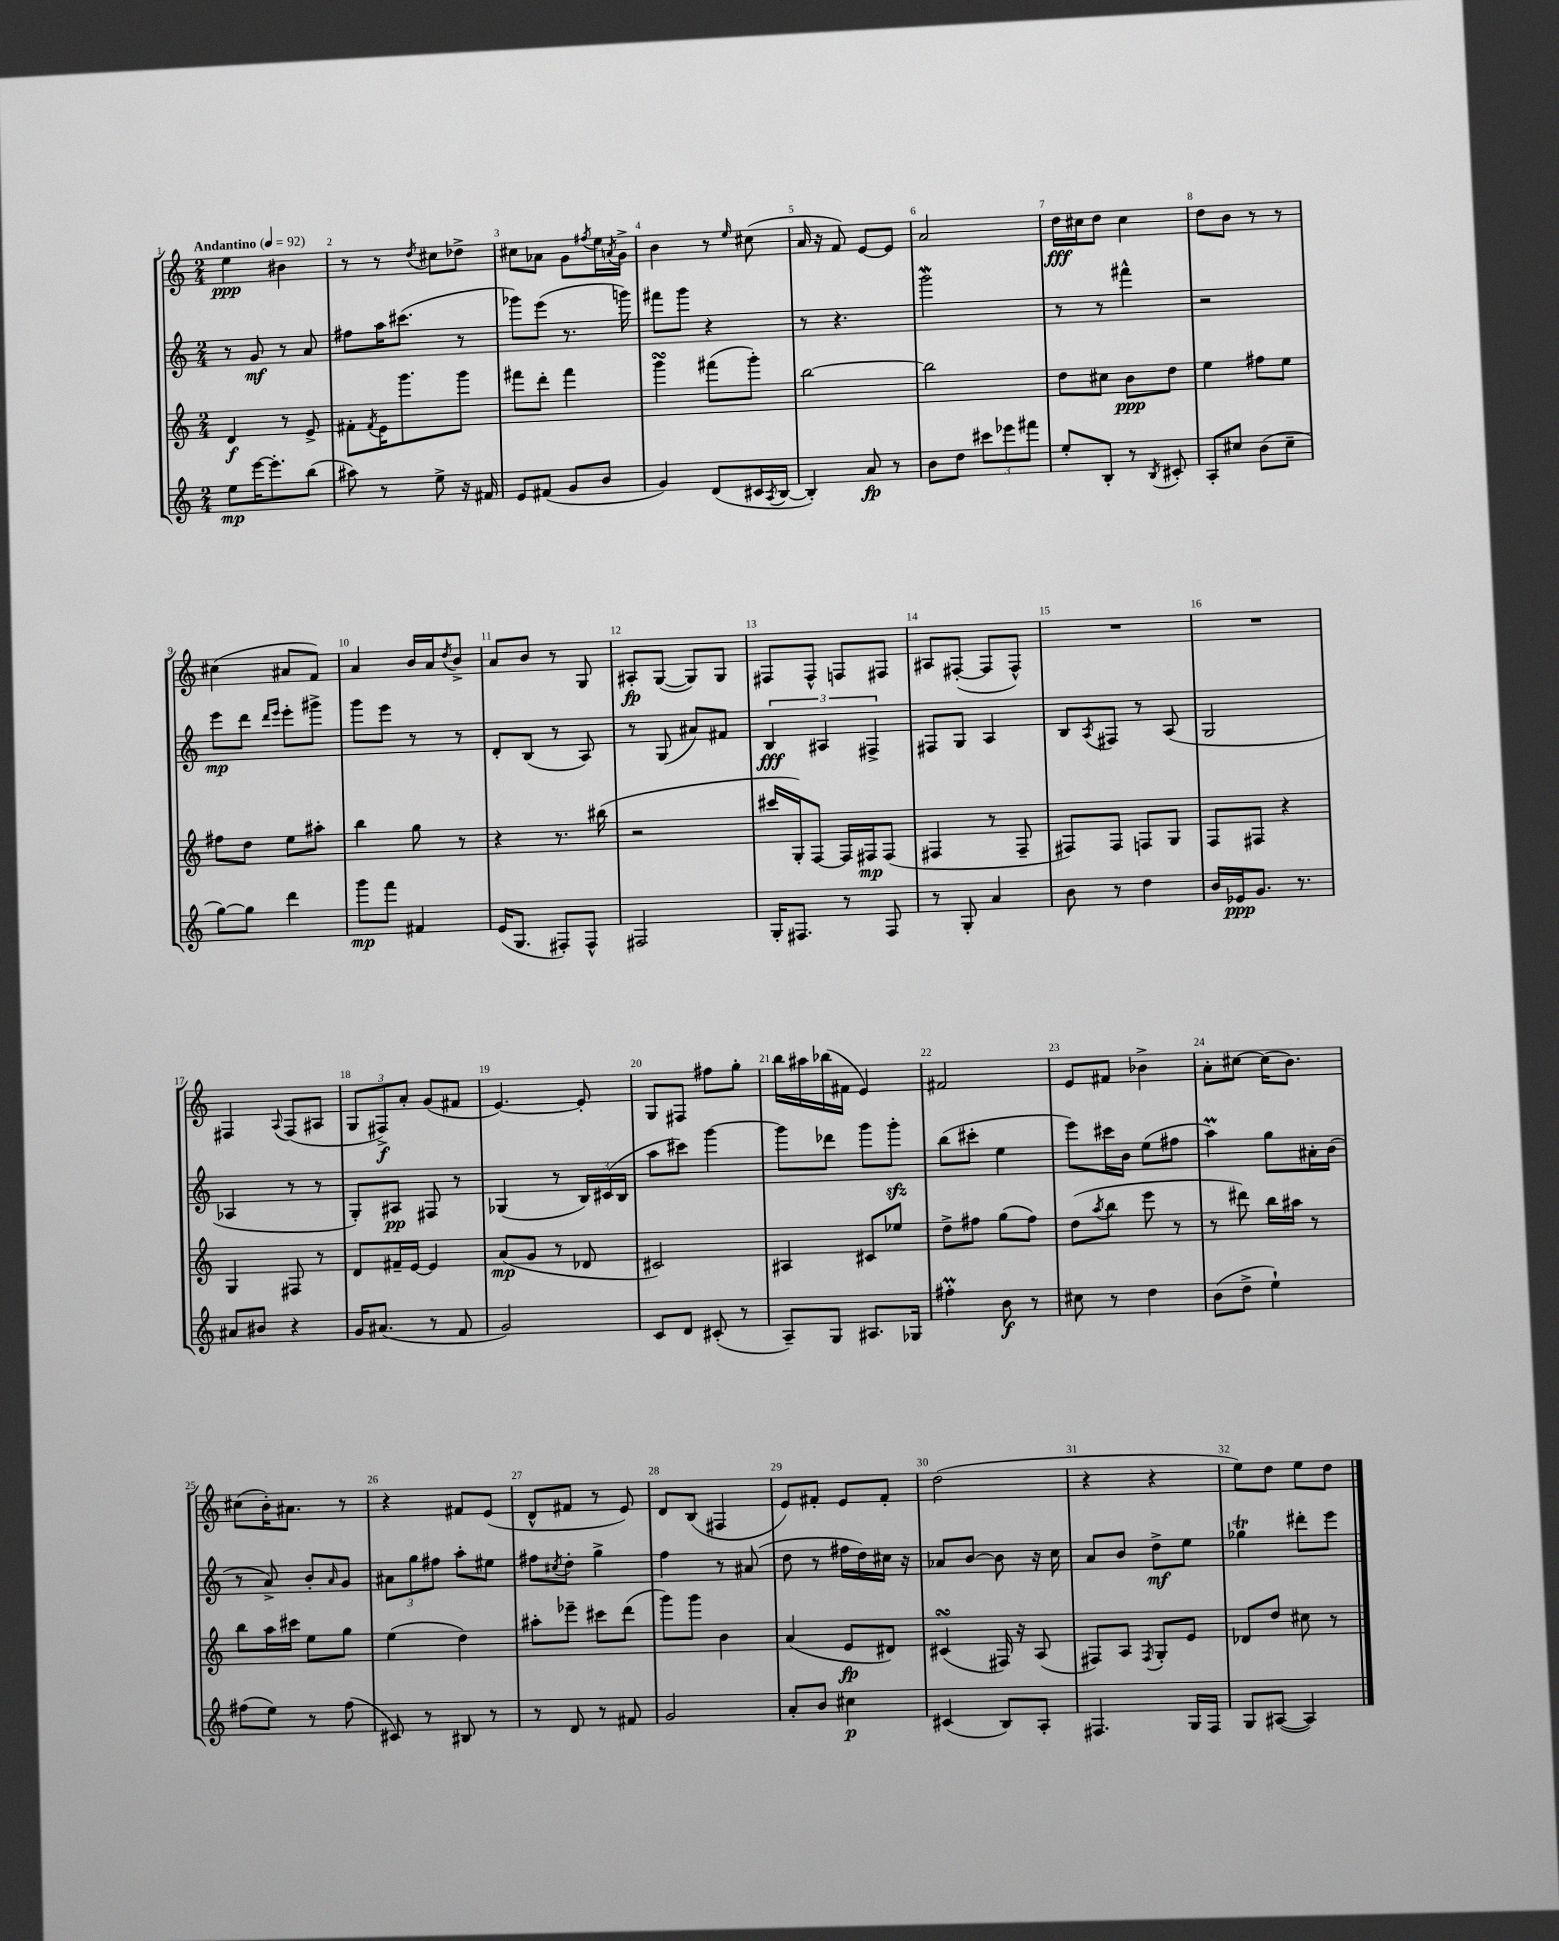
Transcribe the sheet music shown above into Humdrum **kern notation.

**kern	**kern	**kern	**kern
*staff4	*staff3	*staff2	*staff1
*clefG2	*clefG2	*clefG2	*clefG2
*k[]	*k[]	*k[]	*k[]
*M2/4	*M2/4	*M2/4	*M2/4
*MM92	*MM92	*MM92	*MM92
8ee\L	4d/	8r	4ee\
[16eee\K	.	8g/	.
8.eee'\]	.	.	.
.	8r	8r	4b#\
(8bb\J	8e^/	8a/	.
=	=	=	=
8aa#\)	8f#'\L	8ff#\L	8r
.	8qf#/	.	.
8r	16e\K	16aa\K	8r
.	8.ggg\	(8.ccc#\J	.
.	.	.	8qdd/
8ee^\	.	.	8cc#\L
16r	8ggg\J	8r	8dd-^\J
16f#/	.	.	.
=	=	=	=
8e/L	8fff#\L	8ggg-\L)	8cc#\L
(8f#/J	8ddd'\J	(8eee\J	8a-\J
8g/L	4fff#\	8.r	8g\L
.	.	.	8qff#/
8b/J	.	.	16ee\L
.	.	.	8qa/
.	.	16ggg\)	16g^\JJ
=	=	=	=
4g/)	4ggg\	8fff#\L	4b\
.	.	8ggg\J	.
(8d/L	(8fff#\L	4r	8r
.	.	.	16qqee/
16c#/L	8ggg'\J)	.	(8cc#\
8qA/	.	.	.
[16B/JJ	.	.	.
=	=	=	=
4B'/])	[2bb\	8r	16a/
.	.	.	16r
.	.	4.r	8f/)
8a/	.	.	[8e/L
8r	.	.	8e/]J
=	=	=	=
8b\L	2bb\]	2ggg\	2a/
8dd\J	.	.	.
12ccc#\L	.	.	.
12eee-\	.	.	.
12fff#\J	.	.	.
=	=	=	=
8ee'/L	8dd\L	8r	16dd\LL
.	.	.	16cc#\J
8B'/J	8cc#\J	8r	8dd\J
8r	8b\L	4fff#^^\	4cc#\
8qB/	.	.	.
8c#'/	8dd\J	.	.
=	=	=	=
8A'/L	4ee\	2r	8dd\L
8cc#/J	.	.	8b\J
(8b\L	8ff#\L	.	8r
8cc#~\J	8ee\J	.	8r
=	=	=	=
[8gg\L)	8ff#\L	8eee\L	(4cc#\
8gg\]J	8dd\J	8ddd\J	.
.	.	16qqddd/LL	.
.	.	16qqeee/JJ	.
4ddd\	8ee\L	8eee'\L	8a#/L
.	8aa#'\J	8ggg#^\J	8f/J)
=	=	=	=
8ggg\L	4bb\	8ggg\L	4a/
8fff\J	.	8eee\J	.
4f#/	8gg\	8r	16b/LL
.	.	.	16a/J
.	.	.	8qdd/
.	8r	8r	8b^/J
=	=	=	=
(16e/LK	4r	8d'/L	8a/L
8.G/J	.	.	.
.	.	(8B/J	8b/J
8F#'/L)	8.r	8r	8r
8F#^^/J	.	8A/)	8G/
.	(16bb#\	.	.
=	=	=	=
2F#/	2r	8r	8A#'/L
.	.	(8G/	([8G/J
.	.	8a#/L)	8G/]L)
.	.	8f#/J	8G/J
=	=	=	=
16G'/LK	16ccc#/LL	6B/	8F#/L
8.F#/J	16G'/J)	.	.
.	[8F/J	.	8F#^^/J
.	.	6A#/	.
8r	16F/]LL	.	8F/L
.	16F#/J	.	.
.	.	6F#^/	.
8F#/	(8F#/J	.	8F#/J
=	=	=	=
8r	4F#/	8F#/L	8A#/L
8G'/	.	8G/J	([8F#'/J
4a/	8r	4A/	8F#/]L
.	8F#~/	.	8F#^^/J)
=	=	=	=
8b\	8F#/L)	8B/L	2r
.	.	8qA/	.
8r	8F#/J	8F#/J	.
4dd\	8F/L	8r	.
.	8G/J	(8A/	.
=	=	=	=
16b/LL	8F/L	2G/	2r
16e-/J	.	.	.
8.g/J	8F#/J	.	.
.	4r	.	.
8.r	.	.	.
=	=	=	=
8a#/L	4G/	4A-/	4F#/
8b#/J	.	.	.
.	.	.	8qqA/
4r	8F#/	8r	(8F#/L
.	8r	8r	8A#/J
=	=	=	=
16g/LK	8d/L	8G'/L)	12G/L
(8.a#/J	.	.	.
.	.	.	12F#^/)
.	16f#~/L	8A#/J	.
.	.	.	12a'/J
.	[16e/JJ	.	.
8r	4e/]	8F#/	(8g/L
8f/	.	8r	8f#/J
=	=	=	=
2g/)	(8a/L	(4G-/	[4.e/)
.	8g/J	.	.
.	8r	8r	.
.	8d-/	24B/LL)	8e'/]
.	.	(24c#/	.
.	.	24B/JJ	.
=	=	=	=
8c/L	2c#/)	8aa\L	8G/L
8d/J	.	8ccc#\J)	8F#/J
(8c#'/	.	[4ggg\	8ff#\L
8r	.	.	8gg'\J
=	=	=	=
8A~/L)	4A#/	8ggg\]L	16bb\LL
.	.	.	16aa#\
8G/J	.	8ddd-\J	(16bb-\
.	.	.	16f#\JJ
8.A#/L	8c#/L	8ggg\L	4e/)
.	8ee-/J	8ggg'\J	.
16G-/Jk	.	.	.
=	=	=	=
4ff#'\	8dd^\L	(8bb\L	2f#/
.	8ff#\J	8ccc#'\J	.
8b\	(8gg\L	4ee\	.
8r	8ff#\J)	.	.
=	=	=	=
8cc#\	(8dd\L	8eee\L)	8e/L
.	8qaa/	.	.
8r	8bb\J	16ccc#\L	8f#/J
.	.	16b\JJ	.
4dd\	8eee\	(8ee\L	4b-^\
.	8r	8ff#\J	.
=	=	=	=
(8b\L	8r	4aa\)	8a'\L
8dd^\J	8ddd#\)	.	[8cc#\J
4ee`\)	16bb\LL	8gg\L	(16cc#\]LK
.	16aa#\JJ	.	8.b\J)
.	8r	16a#'\L	.
.	.	(16b\JJ	.
=	=	=	=
(8ff#\L	8bb\L	8r	(8cc#\L
8ee\J)	16aa\L	8a^/)	16b'\K)
.	16ccc#\JJ	.	8.a#\J
8r	8ee\L	8b'/L	.
.	.	16qqa/	.
(8ff#\	8gg\J	8g/J	8r
=	=	=	=
8c#/)	(4ee\	12a#\L	4r
.	.	12gg\	.
8r	.	.	.
.	.	12ff#\J	.
8B#/	4dd\)	8aa'\L	8f#/L
8r	.	8ee#\J	(8e/J
=	=	=	=
8r	8aa#'\L	8ff#\L	8d^^/L
.	.	8qcc#/	.
8d/	8eee-~\J	8dd'\J	8f#/J
8r	8ccc#\L	4gg^\	8r
8f#/	(8ddd\J	.	8e/)
=	=	=	=
2g/	8ggg\L)	4ff\	8d/L
.	8ggg\J	.	(8B/J
.	4b\	8r	4F#/
.	.	(8a#/	.
=	=	=	=
8a'/L	(4a/	8dd\	8e/L)
8b/J	.	8r	8f#'/J
4cc#\	8e/L	16ff#\LL	8e/L
.	.	16dd\)	.
.	8d#/J)	16cc#\JJ	8f#'/J
.	.	16r	.
=	=	=	=
(4c#/	(4c#/	8a-/L	(2dd\
.	.	[8b/J	.
8B/L)	16F#/)	8b\]	.
.	16r	.	.
8A'/J	(8A/	16r	.
.	.	16cc\	.
=	=	=	=
4.F#/	8F#/L)	8a/L	4r
.	8A/J	8b/J	.
.	8qF#/	.	.
.	8G'/L	8dd^\L	4r
16G/LL	8e/J	8ee\J	.
16F#/JJ	.	.	.
=	=	=	=
8G/L	8d-/L	4gg-\	8ee\L)
([8A#/J	8dd/J	.	8dd\J
4A#/])	8cc#\	8ddd#'\L	8ee\L
.	8r	8eee\J	8dd\J
==	==	==	==
*-	*-	*-	*-
